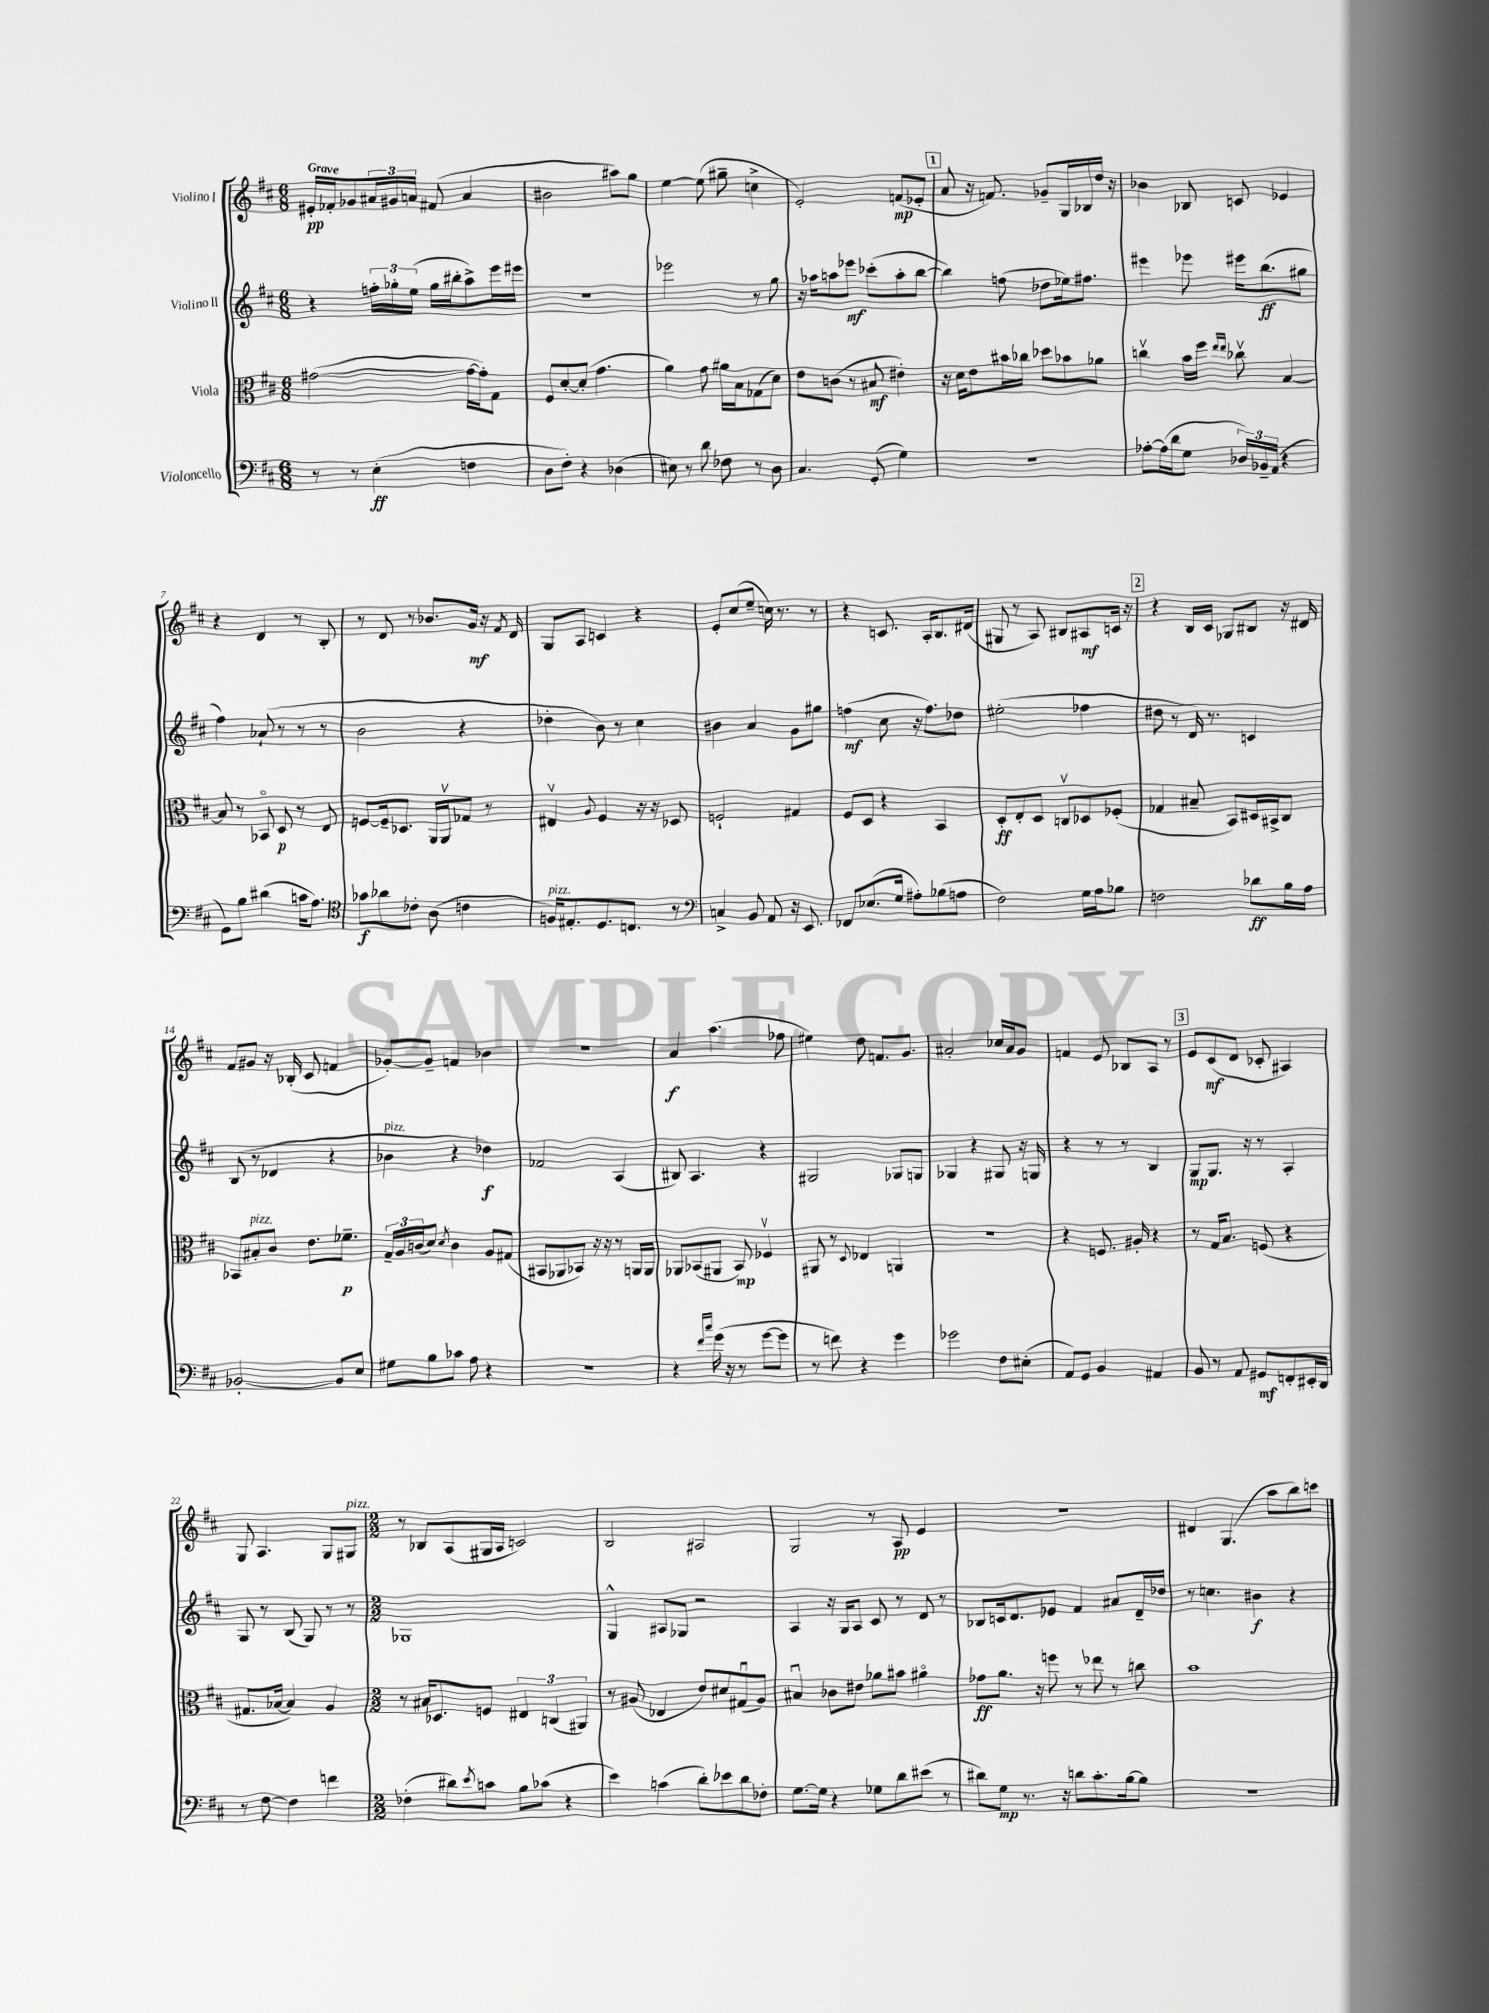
<<
\new StaffGroup <<
\new Staff = "s0" \with { instrumentName = "Violino I" } {
    \clef treble \key d \major \numericTimeSignature \time 6/8 \tempo "Grave"
    eis'16-.\pp fes'16-. ges'8 \tuplet 3/2 { ais'16 gis'16 a'16 } fis'8( a'4 |
    bis'2 ais''8) g''8 |
    e''4~ e''8( gis''8-- c''4-> |
    e'2-.) f'8\mp( ees'8-. |
    \mark \markup { \box "1" } a'8 r16 f'8.) ges'8-- g16 bes16 d''16 r16 |
    bes'4 bes8 c'8 ees'4 |
    r4 d'4 r8 b8-. |
    r8 d'8 r8 bes'8. g'16\mf r16 \acciaccatura { fis'8 } d'16 |
    g8 a8 c'4 r4 |
    e'8-. cis''8( e''8-- c''16) r8. r8 |
    r4 c'8. a16-. b8. dis'16( |
    gis8 r8 a8) bis8 ais8\mf c'16 r16 |
    \mark \markup { \box "2" } r4 b16 cis'16 ges8 bis8 r16 dis'16 |
    fis'8 gis'8 r16 bes16-.( cis'8 f'4 |
    ges'8~-.) ges'8-- f'4 bes'4 |
    R2. |
    a'4\f a''4.( fes''8 |
    eis''4) d''8 f'8. g'8. |
    ais'2-. ces''16 ais'16 g'8 |
    f'4 e'8 bes8 a8 r8 |
    \mark \markup { \box "3" } e'8 cis'8\mf( d'8 ces'8-. ais4) |
    g8 a4. g8 gis8^\markup { \italic "pizz." } |
    \numericTimeSignature \time 2/2 r8 bes8 a8( gis16 a16 c'2) |
    b2 ais2 |
    g2 r8 a8\pp e'4 |
    R1 |
    dis'4 g4.( a''8 b''8) c'''8 \bar "|." |
}
\new Staff = "s1" \with { instrumentName = "Violino II" } {
    \clef treble \key d \major \numericTimeSignature \time 6/8
    r4 \tuplet 3/2 { f''16-. ges''16-. e''16( } ges''16 bis''16-. a''8->) e'''16 eis'''16 |
    R2. |
    ees'''2 r8 g''8 |
    r16 aes''16 a''8 ees'''8\mf ces'''8-.( a''8-. b''8~ |
    \mark \markup { \box "1" } b''4) f''8( des''8 ees''16) fis''8. |
    eis'''4 ees'''8 eis'''16 b''8.\ff( gis''8 |
    fis''4) aes'8-!( r8 r8 r8 |
    b'2 r4 |
    des''4-. b'8) r8 cis''4 |
    bis'4 a'4 g'8 gis''8 |
    f''4\mf( cis''8 r16 f''8.) des''8 |
    eis''2-.( fes''4 |
    \mark \markup { \box "2" } dis''8 r8 d'16) r8. c'4 |
    b8( r8 des'4 r4 |
    bes'4^\markup { \italic "pizz." } r4 des''4\f) |
    fes'2 a4( |
    bis8) a4. r4 |
    gis2 ges8 g8 |
    ges4 r4 gis8 r16 g16 |
    r4 r8 r8 b4 |
    \mark \markup { \box "3" } g8\mp g8. r16 r8 a4-. |
    g8 r8 b8( g8) r8 r8 |
    \numericTimeSignature \time 2/2 ges1 |
    g4-^ ais8 ges8 r2 |
    a4 r16 g16 a8 cis'8 r8 d'8 r8 |
    bes8 c'16 d'8. ees'8 fis'4 ais'8 d'16-- des''16 |
    r8 c''4. bis'4\f r4 \bar "|." |
}
\new Staff = "s2" \with { instrumentName = "Viola" } {
    \clef alto \key d \major \numericTimeSignature \time 6/8
    gis'2~( gis'16~ gis'16-.) g8 |
    fis8 d'8~-. d'8-.( g'4. |
    a'4) g'8 ais'16 b16 ges8( d'8) |
    e'8 c'8( r8 bis8\mf eis'4-.) |
    \mark \markup { \box "1" } r16 d'16 e'8 bis'16 ces''16 des''8 bes'8 aes'8 |
    c''4\upbow b'16 fis''16 \grace { e''16 e''16 } ces''8\upbow b4~ |
    b8 r8 bes,8\flageolet d8\p r8 e8 |
    f8~ f16-- des8. a,16 a,16\upbow ges8 r8 |
    eis4\upbow \appoggiatura { a8 } fis4 r16 r16 des8 |
    f2-! gis4 |
    fis8 d8 r4 b,4 |
    d8-.\ff e8-. d8 c8\upbow des8 fes8-.( |
    \mark \markup { \box "2" } ges4 bis8-- b,8) dis16 bis,16-> cis8 |
    bes,8 bis8-.^\markup { \italic "pizz." } cis'8 e'8. fes'8.--\p |
    \tuplet 3/2 { g16-- a16 c'16( } d'8) \acciaccatura { d'8 } c'4 a8 gis8( |
    bis,8 aes,8 bes,8) r16 r16 r8 a,16 a,16 |
    aes,8 bes,8( ais,8 bes,8\mp) fes4\upbow |
    ais,8 r8 \appoggiatura { d8 } ees4 a,4 |
    R2. |
    r4 f8. ais16-. r4 |
    \mark \markup { \box "3" } r8 g16 b8. f8( r4 |
    gis8. bes16~ bes4) a4 |
    \numericTimeSignature \time 2/2 r8 bis16 des8. f8 \tuplet 3/2 { eis4 c4( ais,4) } |
    r8 ais8( ees4 e'8) dis'8 gis8\downbow( ais8) |
    bis4\downbow ces'8 eis'8 aes'8 bis'8 ais'4\flageolet |
    ges'8\ff a'8. r16 f''8 r8 ees''8 r8 c''8 |
    b'1 \bar "|." |
}
\new Staff = "s3" \with { instrumentName = "Violoncello" } {
    \clef bass \key d \major \numericTimeSignature \time 6/8
    r8 r8 e4-.\ff( f4 |
    d8 fis8-.) r4 des4( |
    eis8) r8 d'8 fes8 r8 d8 |
    cis4. g,8-.( g4) |
    \mark \markup { \box "1" } R2. |
    aes8~-. aes16( d'16 g8 \tuplet 3/2 { des16) bes,16-- a,16( } r4 |
    g,8) b8 dis'4( c'16 a8.) |
    \clef tenor ges'8\f aes'8 ces'8-. a8( c'4 |
    f16^\markup { \italic "pizz." }) eis8.-. d8. c8. r8 |
    \clef bass c4-> b,8 a,8 r16 e,8. |
    fes,8 ees8.( g16 ais8-.) bes8( a8 |
    fis2) g16 a16 bes8 |
    \mark \markup { \box "2" } f2 des'8\ff b16 a16 |
    bes,2~-. bes,8 e8 |
    gis8 b8 ces'8 a8 r4 |
    R2. |
    r4 \grace { fis'16 cis''16 } g'16( r16 r8 g'8~ g'8 |
    r8 f'8) r4 g'4 |
    ges'2 fis8 eis8-.( |
    a,8) g,8 b,4 ais,4 |
    \mark \markup { \box "3" } b,8 r8 a,8 gis,8\mf f,8-. eis,16-. d,16 |
    r8 fis8~ fis4 f'4 |
    \numericTimeSignature \time 2/2 fes4-.( dis'8) \acciaccatura { e'8 } c'8 b8 ces'8( r4 |
    e'4) c'4( d'8-.) ees'8 d'8 fes8-. |
    g8.~ g16 r4 ges8 d'8 eis'8( r8 |
    dis'8) g8\mp r8. r16 d'8 cis'8.-. b16~ b8 |
    r1 \bar "|." |
}
>>
>>
